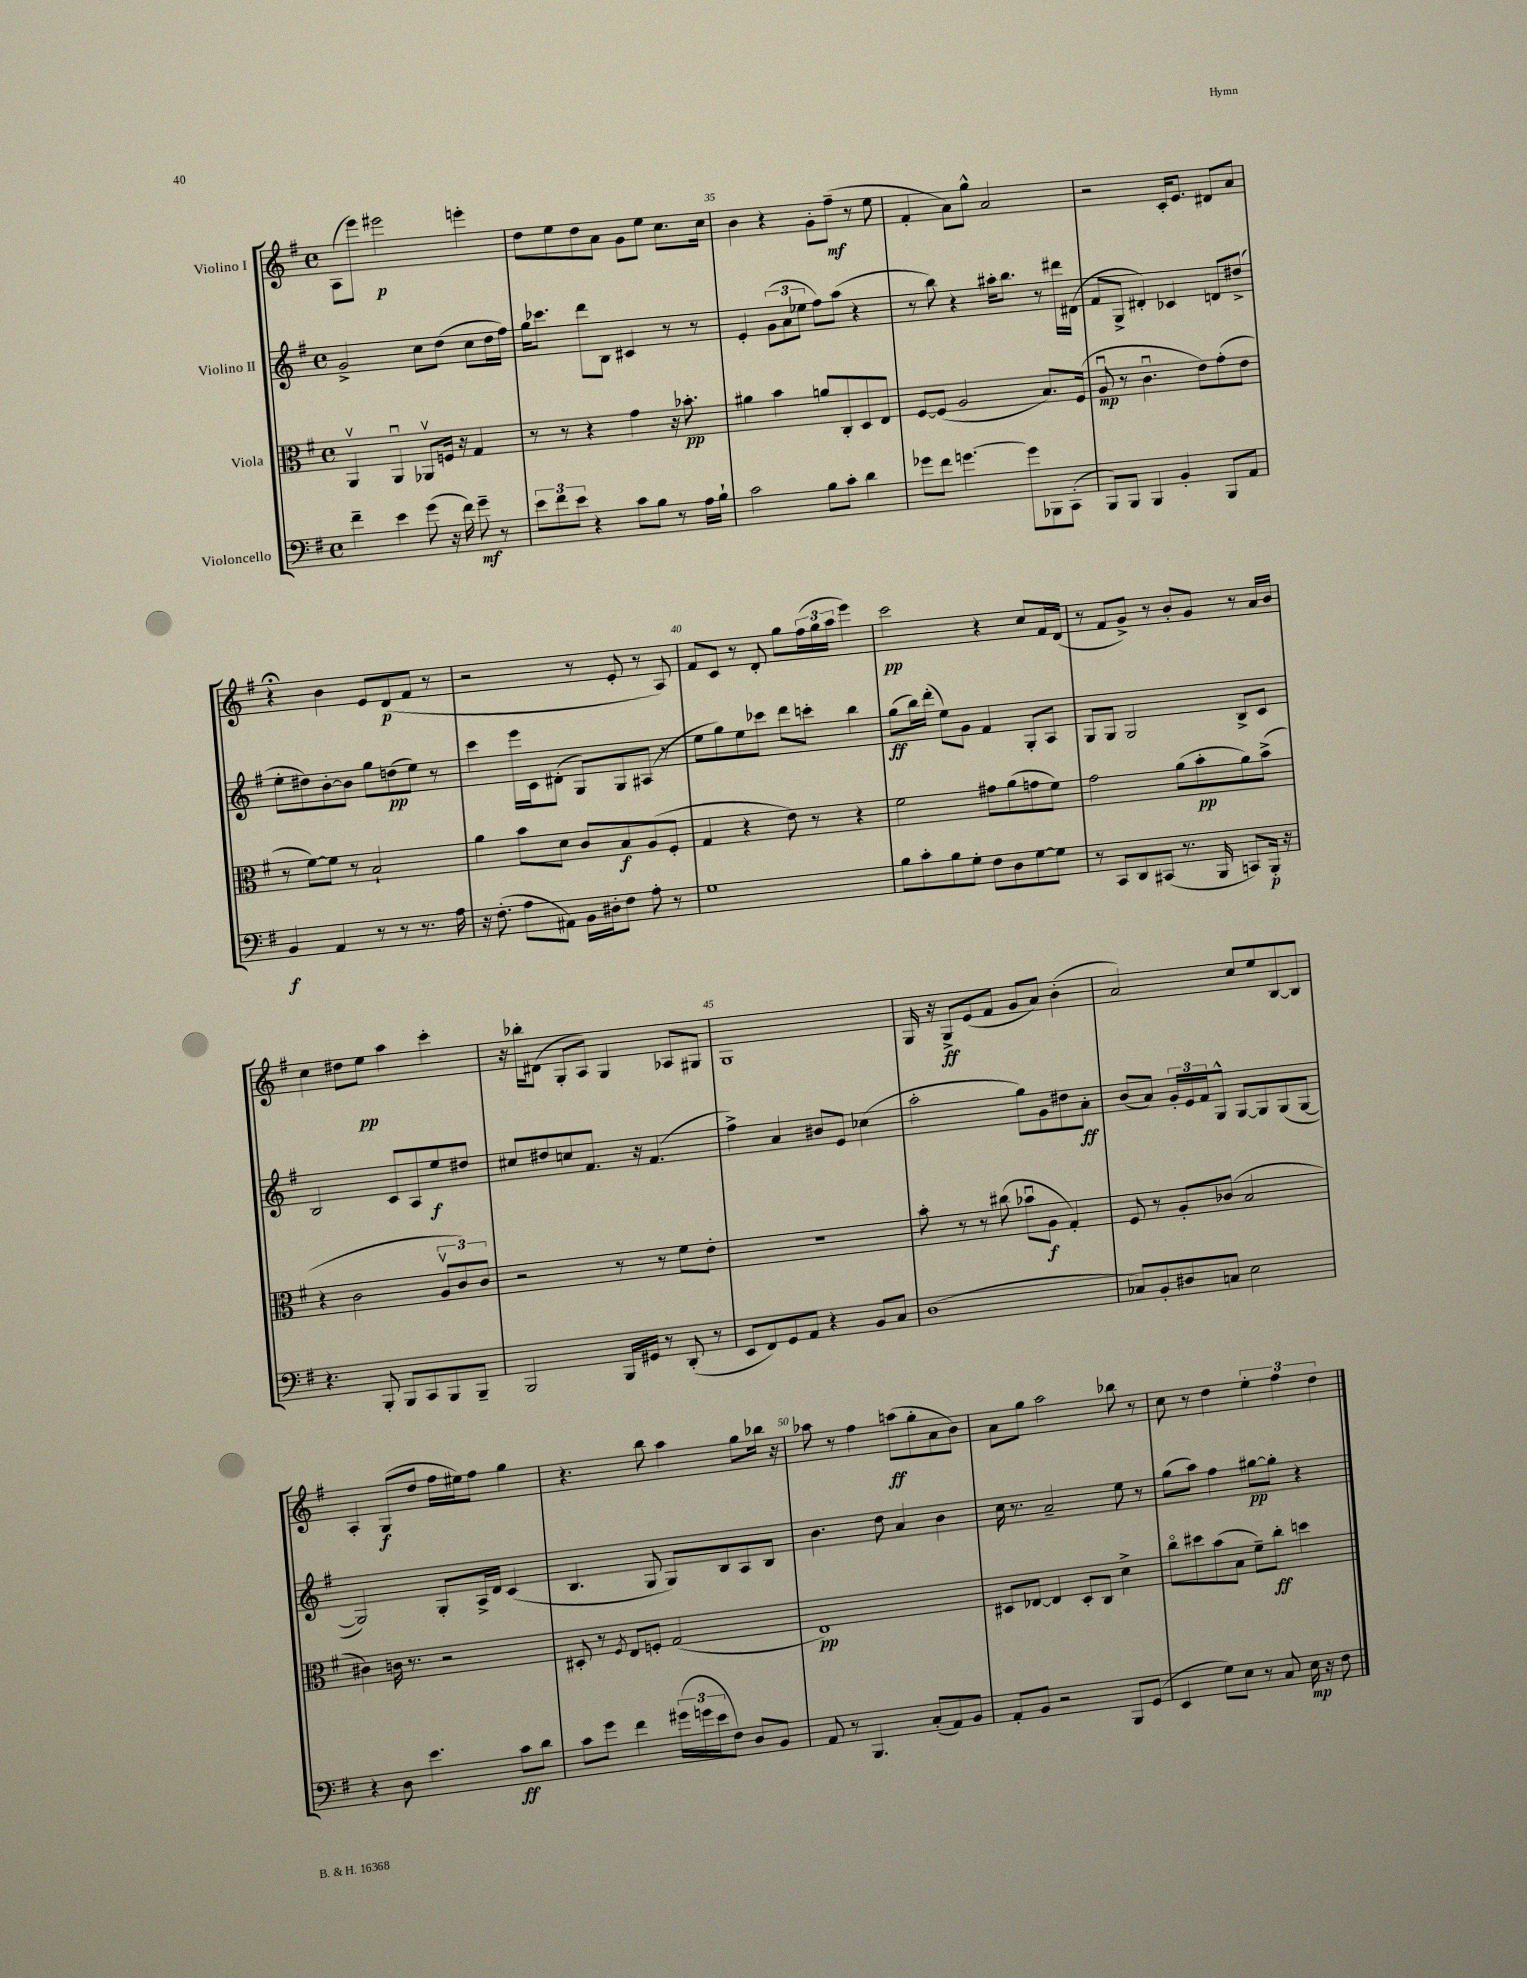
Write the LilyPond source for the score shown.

<<
\new StaffGroup <<
\new Staff = "s0" \with { instrumentName = "Violino I" } {
    \clef treble \key g \major \defaultTimeSignature \time 4/4
    a8( e'''8) eis'''2\p e'''4-. |
    d''8 e''8 d''8 a'8 g'8 e''8 c''8. c''16 |
    b'4 r4 g'8-. fis''8--\mf( r8 e''8 |
    fis'4-. a'8) g''8-^ a'2 |
    r2 c'16-. e'8. dis'8 a'8 |
    r4\fermata b'4 e'8 d'8\p( fis'8 r8 |
    r2 r8 e'8-. r8 a8) |
    fis'8 c'8 r8 d'8-. g''8 \tuplet 3/2 { fis''16( g''16 a''16 } e'''4) |
    c'''2\pp r4 c''8 fis'16 d'16( |
    r8 fis'8 g'8->) r8 b'8-. g'8 r8 a'16 b'16 |
    c''4 dis''8 e''8\pp a''4 c'''4-. |
    r16 bes''16-. dis'8( g8-. a8) g4 aes8 gis8 |
    g1 |
    g16 r16 g8->\ff e'8( fis'8 g'8 a'8) b'4-.( |
    a'2) c''8 e''8 b8~ b8 |
    a4-. g8\f( d''8 fis''16 eis''16) fis''8 g''4 |
    r4. b''8 a''4 g''8 bes''16 r16 |
    aes''8 r8 fis''4 a''8\ff( g''8-. a'8 b'8) |
    a'8 g''8 a''2 bes''8 r8 |
    c''8 r8 d''4 \tuplet 3/2 { e''4-. fis''4 d''4 } \bar "|." |
}
\new Staff = "s1" \with { instrumentName = "Violino II" } {
    \clef treble \key g \major \defaultTimeSignature \time 4/4
    g'2-> c''8 d''8( c''8 d''16 fis''16) |
    g''16 ces'''8. d'''8 b8 cis'4 r8 r8 |
    e'4-. \tuplet 3/2 { g'8( a'8 ees''8 } fis''8) a''8( r4 |
    r8 b''8) r4 ais''16-. b''8. r8 dis'''16 dis'16( |
    fis'8 g8-> dis'4-.) ces'4 d'8 dis''8->( |
    e''8-. dis''8) b'8~-. b'8 g''8 d''8\pp( e''8) r8 |
    c'''4 e'''16 c'16 dis'8-.( g8) g8 ais8( r8 |
    e''8 g''8) e''8 ces'''8 d'''8 c'''8-. b''4 |
    g''8\ff( b''16) d'''16-.( e''8) g'8 fis'4 g8-. a8 |
    g8 g8 g2 b8-> c'8 |
    b2 c'8 a8 e''8\f dis''8 |
    cis''8 dis''8 c''8 fis'8. r16 fis'4.( |
    fis''4->) a'4 bis'8 e'8 ces''4( |
    a''2-. g''8) g'8 dis''8 a'8-.\ff |
    b'8( a'8) \tuplet 3/2 { g'16-. e'16 fis'16 } g8-^ g8~ g8 g8( g8~ |
    g2) g8-. a16-> d'16 c'4( |
    b4. g8 g8) b8 a8 b8 |
    b'4. d''8 a'4 b'4 |
    c''16 r8. a'2-- e''8 r8 |
    g''8( a''8) fis''4 gis''8~\pp gis''8-. r4 \bar "|." |
}
\new Staff = "s2" \with { instrumentName = "Viola" } {
    \clef alto \key g \major \defaultTimeSignature \time 4/4
    a,4\upbow a,4\downbow aes,8\upbow f16 r16 g4 |
    r8 r8 r4 g'4 r16 bes'8.-.\pp |
    ais'4 b'4 a'8 c8-. d8 e8 |
    fis8~ fis8( a2 b8.) fis16( |
    a8\downbow\mp r8 c'4.\downbow e'8) g'8-.( e'8 |
    r8 fis'8~) fis'8 r8 b2-! |
    a'4 b'8 d'8 c'8 b8\f a8( fis8-. |
    g4 r4 e'8) r8 r4 |
    fis'2 gis'8 a'8( g'8 fis'8) |
    g'2 a'8( b'8-.\pp a'8) b'8->( |
    r4 c'2 \tuplet 3/2 { a8\upbow c'8) c'8 } |
    r2 r8 r8 fis'8 e'8-. |
    R1 |
    b'8-. r8 r8 cis''8( bes'8\downbow a8\f g4-.) |
    fis8 r8 a8-. ces'8( b2 |
    cis'4) c'16 r8. r2 |
    dis8-. r8 \acciaccatura { fis8 } e8 f8-. g2( |
    e1\pp) |
    dis8 ees8~ ees4 dis8-. c8 d'4-> |
    c''8\flageolet dis''8 b'8( b8 fis'8--) c''8-.\ff d''4 \bar "|." |
}
\new Staff = "s3" \with { instrumentName = "Violoncello" } {
    \clef bass \key g \major \defaultTimeSignature \time 4/4
    fis'4-- e'4 g'8( r16 fis'16) g'8--\mf r8 |
    \tuplet 3/2 { e'8 fis'8 e'8 } r4 c'8 b8 r8 a16 b16-! |
    c'2 b8 c'8-. d'4 |
    ges'8 fis'8 g'4.~ g'8 bes,,8 c,8-.( |
    b,,8) b,,8 b,,4 b,4-. b,,8 a,8 |
    b,4\f a,4 r8 r8 r8. a16 |
    r16 fis8.-.( a8 ais,8) b,16 dis16-. fis8 a8-. r8 |
    g1 |
    b8 c'8-. b8 g8-. fis8 d8 g8~ g8 |
    r8 c,8 d,8 cis,8( r8. b,,16 c,8) b,,16-.\p r16 |
    r4. b,,8-. b,,8 c,8 b,,8 b,,8-- |
    b,,2 b,,16 gis,16 r8 d,8-.( r8 |
    e,8 fis,8) g,8 a,8 r4 b,8 c8 |
    d1( |
    ces8) b,8-. dis8 c8 e2 |
    r4 d8 e'4. c'8\ff d'8 |
    c'8 g'8 fis'4 \tuplet 3/2 { gis'16( g'16 e'16 } fis8) d8 b,8 |
    a,8 r8 b,,4. c8-.( a,8) b,8 |
    a,8-. b,8 r2 b,,8 g,8( |
    e,4 g8) e8 r8 c8 e16\mp r16 fis8 \bar "|." |
}
>>
>>
\layout { \context { \Score currentBarNumber = #33 \override BarNumber.break-visibility = ##(#f #t #t) barNumberVisibility = #(every-nth-bar-number-visible 5) } }
